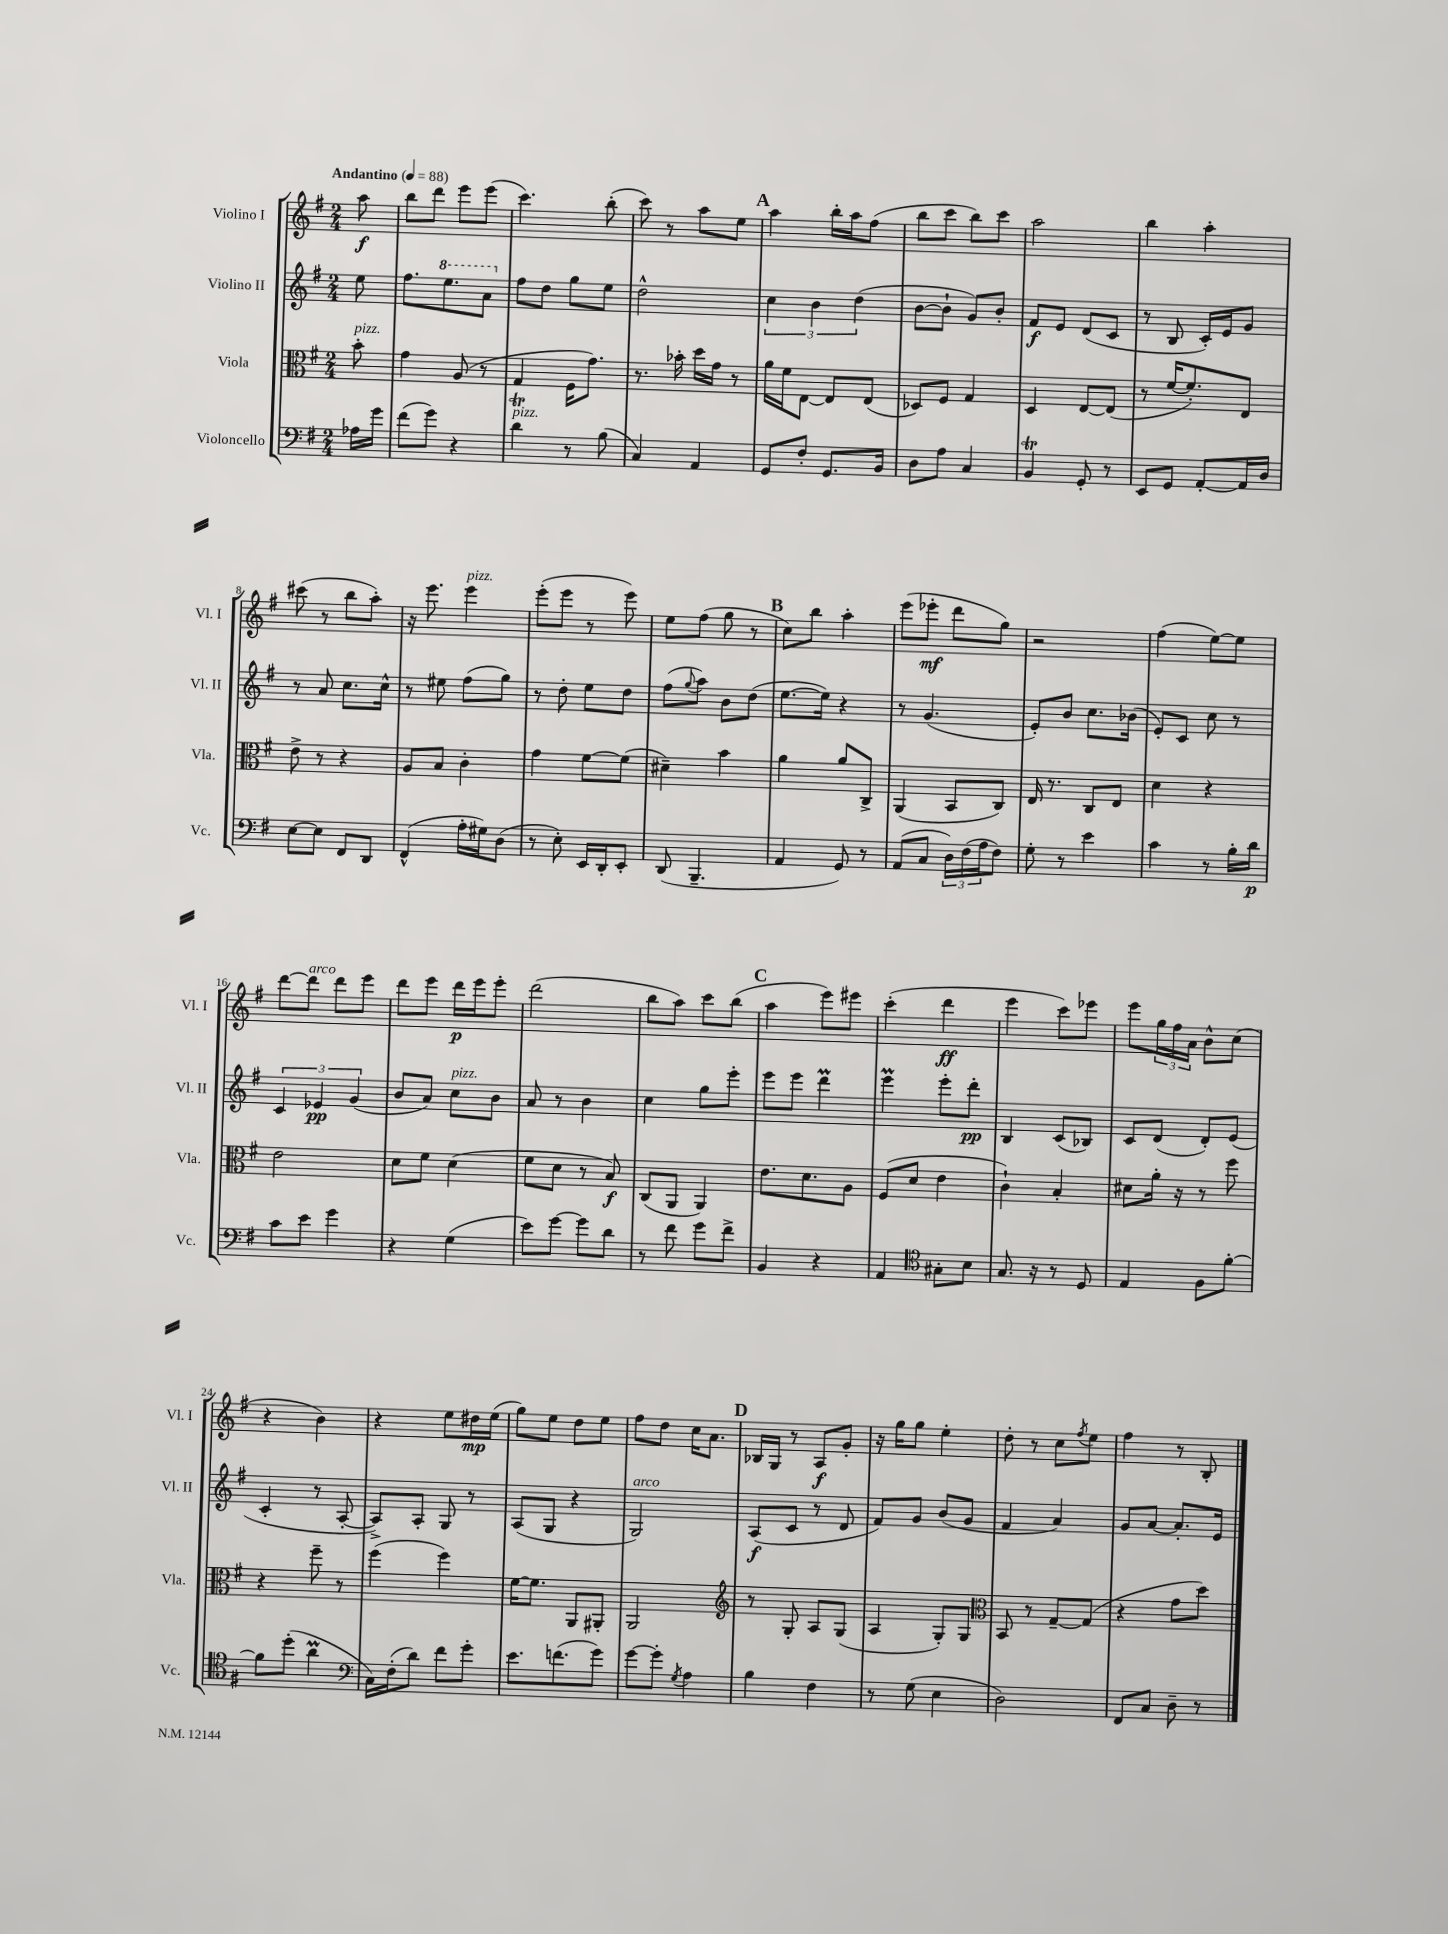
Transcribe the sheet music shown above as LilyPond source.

<<
\new StaffGroup <<
\new Staff = "s0" \with { instrumentName = "Violino I" shortInstrumentName = "Vl. I" } {
    \clef treble \key g \major \numericTimeSignature \time 2/4 \partial 8 \tempo "Andantino" 4 = 88
    a''8\f |
    b''8 d'''8 e'''8 e'''8( |
    c'''4.) b''8-.( |
    c'''8) r8 a''8 e''8 |
    \mark \markup { \bold "A" } a''4 b''16-. a''16 fis''8( |
    b''8 c'''8 b''8) c'''8 |
    a''2 |
    b''4 a''4-. |
    cis'''8( r8 b''8 a''8-.) |
    r16 e'''8. e'''4^\markup { \italic "pizz." } |
    e'''8-.( e'''8 r8 e'''8) |
    e''8 fis''8( g''8 r8 |
    \mark \markup { \bold "B" } c''8) b''8 a''4-. |
    e'''8( ees'''8-.\mf d'''8 g''8) |
    r2 |
    fis''4( e''8~) e''8 |
    d'''8~ d'''8^\markup { \italic "arco" } d'''8 e'''8 |
    d'''8 e'''8 d'''16\p e'''16 e'''8-. |
    d'''2( |
    b''8 a''8) c'''8 b''8( |
    \mark \markup { \bold "C" } a''4 e'''8) eis'''8 |
    c'''4-.( d'''4\ff |
    e'''4 c'''8) ees'''8 |
    e'''8 \tuplet 3/2 { g''16 fis''16 a'16 } b'8-^ c''8( |
    r4 b'4) |
    r4 e''8 dis''16\mp e''16( |
    g''8) e''8 d''8 e''8 |
    fis''8 d''8 c''16 a'8. |
    \mark \markup { \bold "D" } bes16 g16 r8 a8\f g'8-. |
    r16 g''16 g''8 e''4-. |
    d''8-. r8 c''8 \acciaccatura { fis''8 } e''8 |
    fis''4 r8 b8-. \bar "|." |
}
\new Staff = "s1" \with { instrumentName = "Violino II" shortInstrumentName = "Vl. II" } {
    \clef treble \key g \major \numericTimeSignature \time 2/4 \partial 8
    e''8 |
    fis''8. \ottava #1 e'''8. a''8 \ottava #0 |
    fis''8 d''8 g''8 e''8 |
    d''2-^ |
    \mark \markup { \bold "A" } \tuplet 3/2 { c''4 b'4 d''4( } |
    b'8~ b'8-! g'8) b'8-. |
    fis'8\f e'8 d'8( c'8 |
    r8 b8 c'16-.) e'16 g'8 |
    r8 a'8 c''8. c''16-^ |
    r8 eis''8 fis''8( g''8) |
    r8 d''8-. e''8 d''8 |
    fis''8( \appoggiatura { g''8 } a''8) b'8 d''8( |
    \mark \markup { \bold "B" } e''8.~ e''16) r4 |
    r8 g'4.( |
    e'8-.) b'8 c''8. bes'16( |
    e'8-.) c'8 c''8 r8 |
    \tuplet 3/2 { c'4 ees'4\pp g'4( } |
    b'8 a'8) c''8^\markup { \italic "pizz." } b'8 |
    a'8 r8 b'4 |
    c''4 g''8 e'''8-. |
    \mark \markup { \bold "C" } e'''8 e'''8 d'''4\prall |
    e'''4\prall e'''8-. d'''8-.\pp |
    b4 c'8( bes8) |
    c'8 d'8( d'8-.) e'8( |
    c'4-. r8 a8~-. |
    a8->) a8-. g8 r8 |
    a8( g8 r4 |
    g2^\markup { \italic "arco" }) |
    \mark \markup { \bold "D" } a8\f( c'8 r8 d'8 |
    fis'8) g'8 b'8( g'8 |
    fis'4 a'4) |
    g'8 a'8~ a'8.-. e'16 \bar "|." |
}
\new Staff = "s2" \with { instrumentName = "Viola" shortInstrumentName = "Vla." } {
    \clef alto \key g \major \numericTimeSignature \time 2/4 \partial 8
    b'8-.^\markup { \italic "pizz." } |
    g'4 a8( r8 |
    g4 fis16 g'8.) |
    r8. bes'16-. d''16 g'16 r8 |
    \mark \markup { \bold "A" } a'16 fis'16 e8~ e8 e8( |
    des8) fis8 g4 |
    d4 e8~ e8( |
    r8 fis'16~ fis'8.-.) e8 |
    e'8-> r8 r4 |
    a8 b8 c'4-. |
    g'4 fis'8~ fis'8( |
    dis'4--) b'4 |
    \mark \markup { \bold "B" } a'4 a'8 c8-> |
    a,4( b,8 c8) |
    e16 r8. c8 e8 |
    d'4 r4 |
    e'2 |
    d'8 fis'8 d'4( |
    fis'8 d'8 r8 b8\f) |
    c8( a,8 a,4) |
    \mark \markup { \bold "C" } e'8. d'8. a8 |
    fis8( d'8 e'4 |
    c'4-!) b4-. |
    dis'8 a'16-. r16 r8 fis''8 |
    r4 fis''8-- r8 |
    fis''4( fis''4) |
    fis'16~ fis'8. a,8 ais,8-. |
    a,2 |
    \mark \markup { \bold "D" } \clef treble r8 g8-. a8 g8( |
    a4 g8-.) g8 |
    \clef alto b,8 r8 g8~-- g8( |
    r4 g'8 d''8) \bar "|." |
}
\new Staff = "s3" \with { instrumentName = "Violoncello" shortInstrumentName = "Vc." } {
    \clef bass \key g \major \numericTimeSignature \time 2/4 \partial 8
    aes16 g'16 |
    fis'8( g'8) r4 |
    d'4\trill^\markup { \italic "pizz." } r8 b8( |
    c4) a,4 |
    \mark \markup { \bold "A" } g,8 fis8-. g,8. b,16 |
    d8 a8 c4 |
    b,4\trill g,8-. r8 |
    e,8 g,8 a,8~-. a,16 d16 |
    e8~ e8 fis,8 d,8 |
    fis,4-^( a16-. gis16) d8( |
    r8 e8-.) e,16 d,16-. e,8-. |
    d,8( b,,4.-- |
    \mark \markup { \bold "B" } a,4 g,8) r8 |
    a,8( c8 \tuplet 3/2 { d16) fis16( a16 } fis8) |
    g8-. r8 e'4 |
    c'4 r8 b16-. d'16\p |
    c'8 e'8 g'4 |
    r4 g4( |
    e'8) g'8~ g'8 d'8 |
    r8 fis'8 g'8 fis'8-> |
    \mark \markup { \bold "C" } b,4 r4 |
    a,4 \clef tenor gis8-. b8 |
    g8. r16 r8 d8 |
    e4 fis8 fis'8~-. |
    fis'8 d''8-.( a'4\prall |
    \clef bass c16) fis16-.( d'8) fis'8 g'8-. |
    e'8. f'8.( g'8) |
    g'8~ g'8-. \acciaccatura { g8 } a4 |
    \mark \markup { \bold "D" } b4 fis4 |
    r8 g8( e4 |
    d2) |
    fis,8 c8 d8-- r8 \bar "|." |
}
>>
>>
